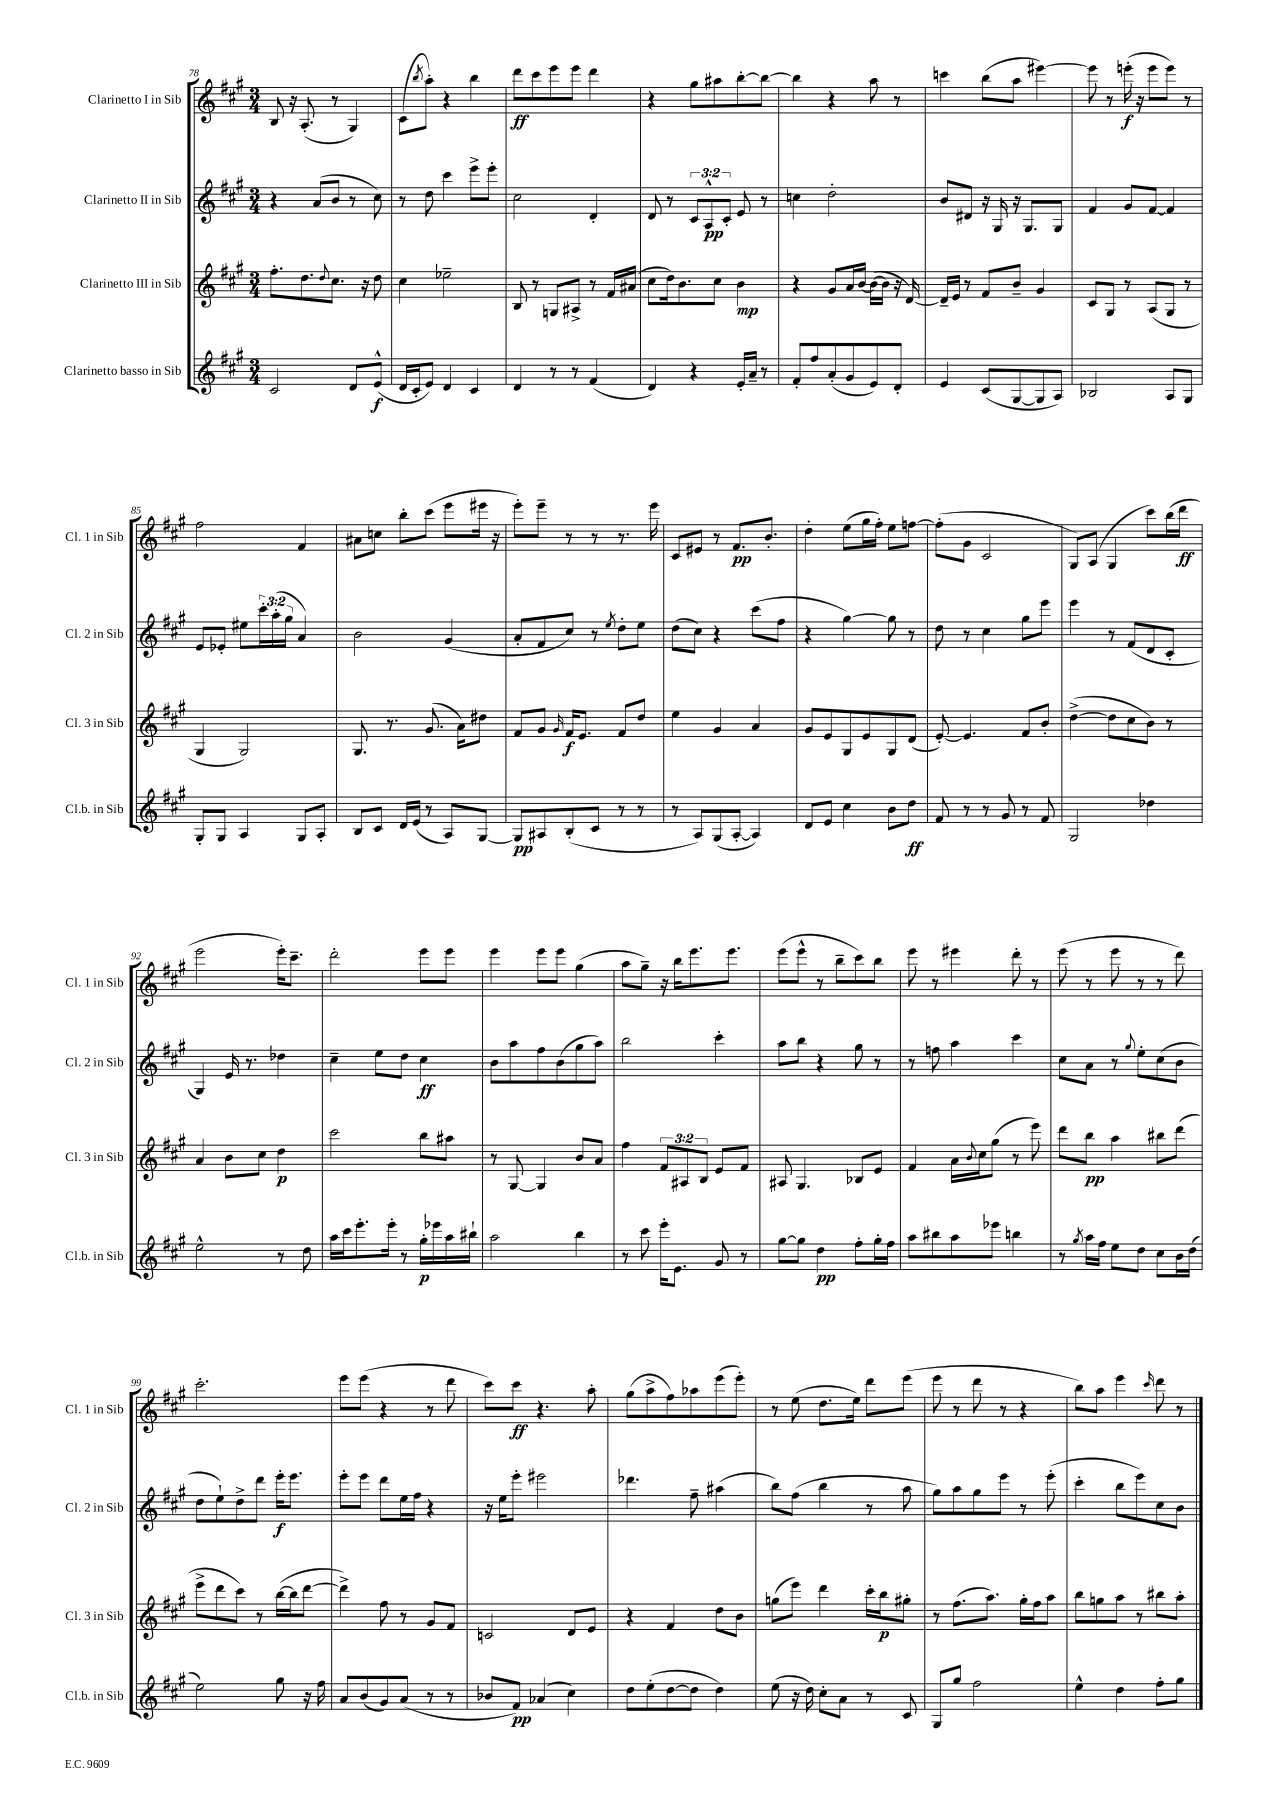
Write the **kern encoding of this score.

**kern	**kern	**kern	**kern
*staff4	*staff3	*staff2	*staff1
*clefG2	*clefG2	*clefG2	*clefG2
*k[f#c#g#]	*k[f#c#g#]	*k[f#c#g#]	*k[f#c#g#]
*M3/4	*M3/4	*M3/4	*M3/4
2c#	8.ff#'	4r	8B
.	.	.	16r
.	8.dd	.	(8.A'
.	.	(8a	.
.	8qqdd	.	.
.	8.cc#	8b	8r
8d	.	8r	4G#)
.	16r	.	.
(8e^^	8dd	8cc#)	.
=	=	=	=
16d	4cc#	8r	(8c#
16c#'	.	.	.
.	.	.	8qbb
8e)	.	8dd	8aa')
4d	2ee-~	4ccc#	4r
4c#	.	8eee^	4bb
.	.	8eee'	.
=	=	=	=
4d	8B	2cc#	8ddd
.	8r	.	8ccc#
8r	8G	.	8eee
8r	8A#^	.	8eee
(4f#	8r	4d'	4ddd
.	16f#	.	.
.	(16a#	.	.
=	=	=	=
4d)	8cc#	8d	4r
.	16dd)	8r	.
.	8.b	.	.
4r	.	12c#	8gg#
.	.	12A^^	.
.	8cc#	.	8aa#
.	.	12c#'	.
16e'	4b	8e	[8bb'
16a~	.	.	.
8r	.	8r	8bb_
=	=	=	=
8f#'	4r	4cc	4bb]
8ff#	.	.	.
(8a'	8g#	2dd'	4r
8g#	16a	.	.
.	[16b	.	.
8e)	(16b_	.	8aa
.	16b]	.	.
8d'	16r	.	8r
.	[16d)	.	.
=	=	=	=
4e	16d~]	8b	4ccc
.	16e	.	.
.	8r	8d#	.
(8c#	8f#	16r	(8bb
.	.	16G#	.
[8G#	8b~	16r	8aa
.	.	8.G#	.
8G#]	4g#	.	[4eee#)
8A)	.	8G#	.
=	=	=	=
2B-	8c#	4f#	8eee#]
.	8G#	.	8r
.	8r	8g#	(16eee'
.	.	.	16r
.	(8A	[8f#	8eee
8A	8G#	4f#]	8eee)
8G#	8r	.	8r
=	=	=	=
8G#'	4G#	8e	2ff#
8G#	.	8e-'	.
4A	2G#)	8ee#	.
.	.	24ccc#'	.
.	.	(24aa'	.
.	.	24gg#	.
8G#	.	4a)	4f#
8A'	.	.	.
=	=	=	=
8B	8.G#	2b	8a#
8c#	.	.	8cc
.	8.r	.	.
16d	.	.	8bb'
(16e	.	.	.
8r	(8.g#	.	(8ccc#
8A)	.	(4g#	8eee
.	16a)	.	.
[8G#	8dd#	.	16eee#
.	.	.	16r
=	=	=	=
8G#]	8f#	8a'	8eee')
8A#	8g#	8f#	8eee~
.	16qqg#	.	.
(8B'	16f#	8cc#)	8r
.	8.e	.	.
8c#	.	8r	8r
.	.	8qee	.
8r	8f#	8dd'	8.r
8r	8dd	8ee	.
.	.	.	16eee
=	=	=	=
8r	4ee	(8dd	8c#
8A)	.	8cc#)	8e#
(8G#	4g#	4r	8r
[8A'	.	.	8.f#
4A])	4a	(8ccc#	.
.	.	.	8.b'
.	.	8ff#	.
=	=	=	=
8d	8g#	4r	4dd'
8e	8e	.	.
4cc#	8G#	[4gg#)	(8ee
.	8e	.	16gg#
.	.	.	16ff#')
8b	8G#	8gg#]	8ee
8dd	(8d	8r	[8ff
=	=	=	=
8f#	[8e')	8dd	(8ff']
8r	4.e]	8r	8g#
8r	.	4cc#	2c#
8g#	.	.	.
8r	8f#	8gg#	.
8f#	8b'	8eee	.
=	=	=	=
2G#	([4dd^	4eee	8G#)
.	.	.	(8A
.	8dd]	8r	4G#
.	8cc#	(8f#	.
4dd-	8b)	8d	8ccc#)
.	8r	8c#'	(16bb
.	.	.	16ddd
=	=	=	=
2ee^^	4a	4G#)	2eee
.	8b	16e	.
.	.	8.r	.
.	8cc#	.	.
8r	4dd	4dd-	16eee')
.	.	.	8.ccc#~
8dd	.	.	.
=	=	=	=
16aa	2ccc#	4cc#~	2ddd'
16ccc#	.	.	.
8.eee'	.	.	.
.	.	8ee	.
16eee'	.	.	.
8r	.	8dd	.
16gg#'	8bb	4cc#	8eee
16eee-	.	.	.
16aa	8aa#	.	8eee
16bb#`	.	.	.
=	=	=	=
2aa	8r	8b	4eee
.	[8G#	8aa	.
.	4G#]	8ff#	8eee
.	.	(8b	8eee
4bb	8b	8gg#	(4gg#
.	8a	8aa)	.
=	=	=	=
8r	4ff#	2bb	8aa
8ccc#	.	.	8gg#~)
16eee'	12f#	.	16r
8.e	.	.	16bb
.	12A#	.	.
.	.	.	8.eee
.	12B	.	.
8g#	8e	4ccc#'	.
.	.	.	8.eee
8r	8f#	.	.
=	=	=	=
[8gg#	8A#	8aa	(8eee
8gg#]	4.G#	8bb	8eee^^
4dd	.	4r	8r
.	.	.	8bb~
8ff#'	8B-	8gg#	8ccc#)
16gg#'	8e	8r	8bb
16ff#	.	.	.
=	=	=	=
8aa	4f#	8r	8eee
8bb#	.	8ff	8r
8aa	16a	4aa	4eee#
.	8qqb	.	.
.	16cc#	.	.
8eee-	(8gg#	.	.
4bb	8r	4ccc#	8ddd'
.	8eee)	.	8r
=	=	=	=
8r	8ddd	8cc#	(8eee
8qgg#	.	.	.
16aa	8bb	8a	8r
16ff#	.	.	.
8ee	4aa	8r	8eee
.	.	8qqgg#	.
8dd	.	8ee'	8r
8cc#	8bb#	(8cc#	8r
16b	(8ddd	8b	8ddd)
(16dd	.	.	.
=	=	=	=
2ee)	8eee^	8dd	2.ccc#'
.	8ddd	8ee`)	.
.	8ccc#)	8dd^	.
.	8r	8ddd	.
8gg#	([16bb	16eee'	.
.	16bb]	8.eee	.
16r	[8ddd	.	.
16ff#	.	.	.
=	=	=	=
8a	4ddd^])	8eee'	8eee
(8b	.	8eee	(8eee
8g#)	8ff#	8ddd	4r
(8a	8r	16ee	.
.	.	16ff#	.
8r	8g#	4r	8r
8r	8f#	.	8ddd
=	=	=	=
8b-	2c	16r	8ccc#)
.	.	16ee	.
8f#)	.	8eee'	8ccc#
(4a-	.	2eee#	4.r
4cc#)	8d	.	.
.	8e	.	8aa'
=	=	=	=
8dd	4r	4.ddd-	(8gg#
(8ee'	.	.	8aa^
[8dd	4f#	.	8ff#)
8dd]	.	8ff#~	8aa-
4dd)	8dd	(4aa#	(8eee
.	8b	.	8eee')
=	=	=	=
(8ee	(8gg	8bb)	8r
16r	8eee)	(8ff#	(8ee
16dd)	.	.	.
8cc#'	4ddd	4bb	8.dd
8a	.	.	.
.	.	.	16ee)
8r	16ccc#'	8r	8ddd
.	16bb	.	.
8c#	8gg#'	8aa	(8eee
=	=	=	=
8G#	8r	8gg#)	8eee
8gg#	(8.ff#	8aa	8r
2ff#	.	8gg#	8ddd
.	8.aa)	.	.
.	.	8eee	8r
.	16gg#'	8r	4r
.	16ff#	.	.
.	8aa	(8eee'	.
=	=	=	=
4ee^^	8bb	4ccc#'	8bb)
.	8gg	.	8aa
4dd	8aa	8bb	4eee
.	8r	8eee)	.
.	.	.	16qqccc#
8ff#'	8bb#	8cc#	8ddd
8gg#	8aa'	8b	8r
==	==	==	==
*-	*-	*-	*-
